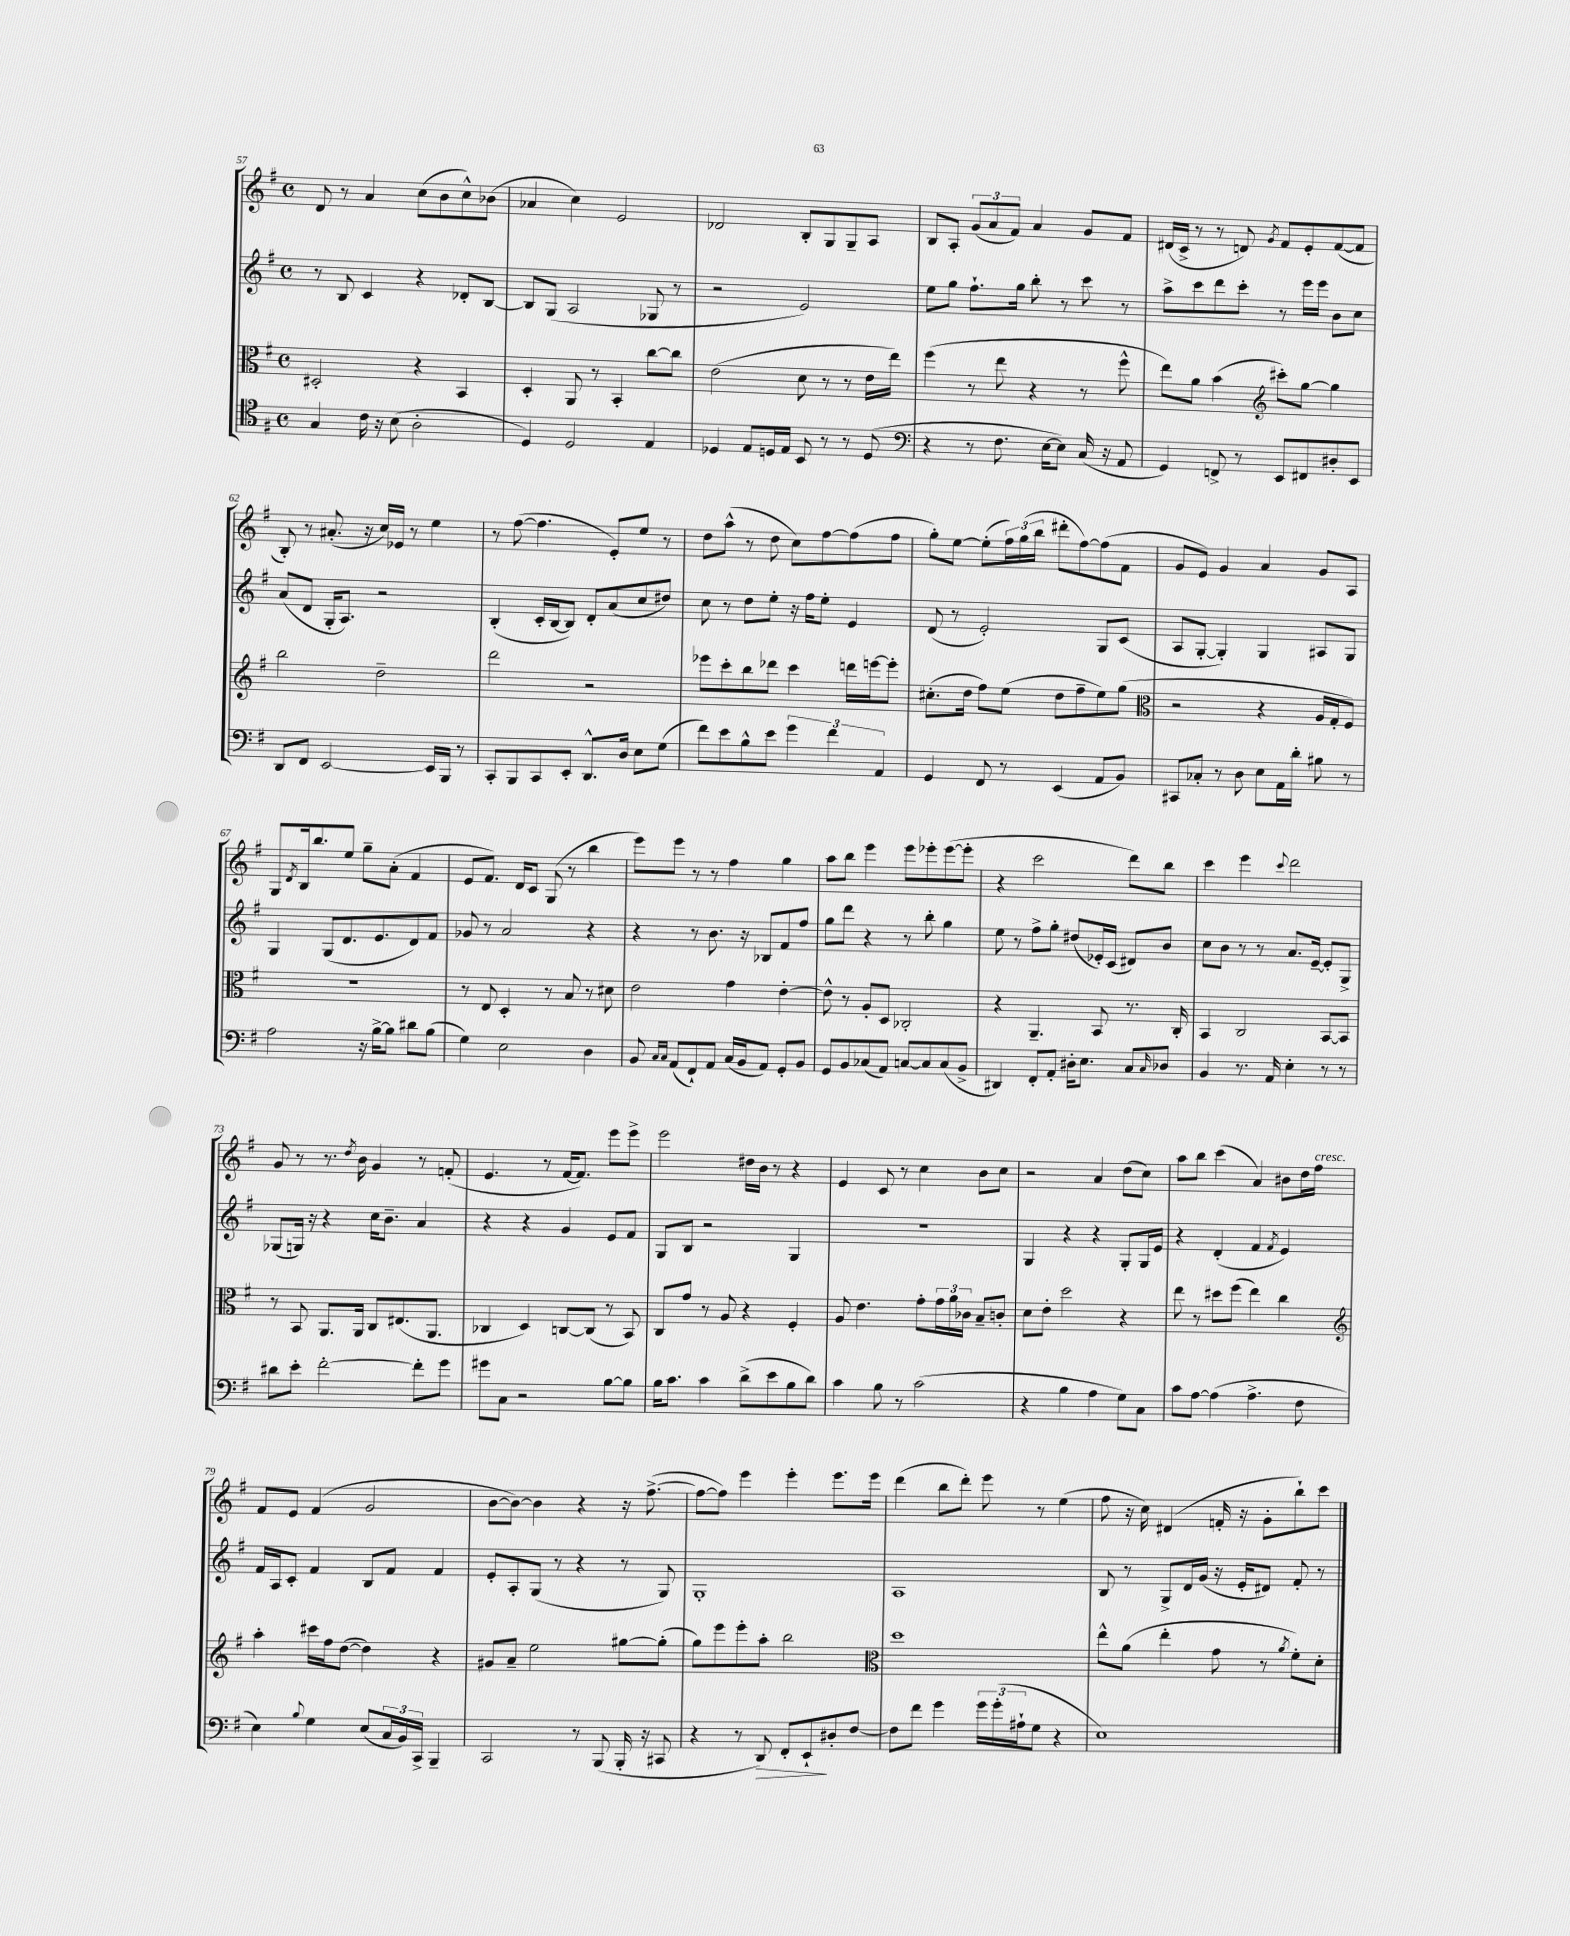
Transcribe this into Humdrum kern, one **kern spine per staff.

**kern	**kern	**kern	**kern
*staff4	*staff3	*staff2	*staff1
*clefC4	*clefC3	*clefG2	*clefG2
*k[f#]	*k[f#]	*k[f#]	*k[f#]
*M4/4	*M4/4	*M4/4	*M4/4
*met(c)	*met(c)	*met(c)	*met(c)
4G	2D#'	8r	8d
.	.	8B	8r
16c	.	4c	4a
16r	.	.	.
(8B	.	.	.
2A'	4r	4r	(8cc
.	.	.	8b
.	4BB	8d-'	8cc^^)
.	.	[8B	(8b-
=	=	=	=
4D)	4D'	8B]	4a-
.	.	(8G	.
2D	8AA	2A	4cc)
.	8r	.	.
.	4BB'	.	2e
4E	[8cc	8G-	.
.	8cc]	8r	.
=	=	=	=
4D-	(2e	2r	2d-
8E	.	.	.
16D	.	.	.
16E	.	.	.
8BB	8d	2e)	8B'
8r	8r	.	8G
8r	8r	.	8G~
(8D	16e	.	8A
.	16ee)	.	.
=	=	=	=
*clefF4	*	*	*
4r	(4ff#	8ee	8B
.	.	8gg	8A'
8r	8r	8.ff#`	(12g
.	.	.	12a
8.F#	8ee	.	.
.	.	.	12f#)
.	.	16gg	.
.	4r	8bb'	4a
[16E	.	.	.
8E])	.	8r	.
(16C	8r	8ccc	8g
16r	.	.	.
8AA	8ff#^^	8r	8f#
=	=	=	=
4GG)	8ee)	8aa^	(16d#
.	.	.	16c^
.	8a	8ccc	8r
8FF^	(4b	8ddd	8r
8r	.	8ccc'	8d)
*	*clefG2	*	*
.	.	.	8qg
8EE	8ccc#')	8r	8f#
8FF#	[8gg	16eee	8e'
.	.	16eee	.
8D#'	4gg]	8b	([8f#
8EE	.	8cc	8f#]
=	=	=	=
8DD	2bb	(8a	8B')
8FF#	.	8d	8r
[2EE	.	16G'	(8.a#'
.	.	8.A)	.
.	.	.	16r
.	2dd~	2r	16cc)
.	.	.	16e-
.	.	.	8r
16EE]	.	.	4ee
16BBB	.	.	.
8r	.	.	.
=	=	=	=
8CC'	2ddd	(4B'	8r
8BBB	.	.	([8ff#
8CC	.	16c'	4.ff#]
.	.	[16B	.
8EE'	.	8B])	.
8.DD^^	2r	8d'	.
.	.	(8a	8e')
16D	.	.	.
8E	.	8cc	8ee
(8G	.	8dd#)	8r
=	=	=	=
8f#)	8eee-	8cc	8dd
8e	8ccc'	8r	(8aa^^
8B^^	8bb	8dd	8r
8e	8ddd-	8ee'	8dd
6g	4ccc	16r	8cc)
.	.	16ff#	.
.	.	8ee'	[8ff#
6f#	.	.	.
.	16ddd	4e	(8ff#]
.	[16eee	.	.
6AA	.	.	.
.	8eee']	.	8ff#
=	=	=	=
4GG	(8.cc#'	(8d	8gg')
.	.	8r	[8ee
.	16dd	.	.
8FF#	8ff#)	2e')	(8ee']
8r	(8ee	.	24ff#)
.	.	.	(24gg
.	.	.	24bb
(4EE	8dd	.	8ddd#'
.	8ff#~	.	[8ff#)
8AA	8ee)	8G	(8ff#]
8BB)	(8gg	(8c	8f#
=	=	=	=
*	*clefC3	*	*
8CC#	2r	8A	8g
8C-'	.	[8G'	8e)
8r	.	4G'])	4g
8D	.	.	.
8E	4r	4G	4a
16AA	.	.	.
16d'	.	.	.
8B#	16A	8A#	8g
.	16G'	.	.
8r	8F#)	8G	8A
=	=	=	=
2A	1r	4G	8G
.	.	.	8qd
.	.	.	16B
.	.	.	8.bb
.	.	(8G	.
.	.	8.d	8ee
16r	.	.	8gg~
[16B^	.	8.e	.
8B]	.	.	(8a'
8d#	.	8d)	4f#
(8B	.	8f#	.
=	=	=	=
4G)	8r	8g-	8e
.	8E	8r	8.f#)
2E	4D'	2a	.
.	.	.	16d
.	.	.	8c
.	8r	.	(8G
.	8B	.	8r
4D	8r	4r	4bb
.	8d#	.	.
=	=	=	=
8BB	2e	4r	8eee)
16qqC	.	.	.
16qqC	.	.	.
(8AA	.	.	8eee
8FF#`)	.	8r	8r
8AA	.	8.b	8r
(16C	4g	.	4ff#
16BB	.	16r	.
8AA)	.	8B-	.
8GG'	[4e'	8f#	4gg
8BB	.	8ff#	.
=	=	=	=
8GG	8e^^]	8gg	8aa
8BB	8r	8ddd	8bb
(8C-	8A'	4r	4eee
8AA)	8D	.	.
[8C	2C-'	8r	8eee
8C]	.	8bb'	8eee-'
(8C	.	4gg	([8eee-
8BB^	.	.	8eee-']
=	=	=	=
4DD#)	4r	8ee	4r
.	.	8r	.
8FF#'	4.AA~	8ff#^	2ccc
8AA'	.	8gg'	.
16D#'	.	(8dd#	.
8.E	.	.	.
.	8BB	16e-')	.
.	.	(16c	.
8C	8.r	8d#)	8ddd)
16qqC	.	.	.
8D-	.	8b	8bb
.	16C'	.	.
=	=	=	=
4BB	4BB	8cc	4ccc
.	.	8b	.
8.r	2C	8r	4eee
.	.	8r	.
16AA	.	.	.
.	.	.	8qqccc
4E'	.	8.a	2ddd
.	.	[16e~	.
8r	[8BB	8e']	.
8r	8BB]	8G^	.
=	=	=	=
8d#	8r	(8G-	8g
8e'	8BB	16G)	8r
.	.	16r	.
[2f#'	8.AA	4r	8.r
.	.	.	8qdd
.	16AA	.	16b
.	8C	16cc	4g
.	.	8.b~	.
.	(8.E#	.	.
8f#']	.	4a	8r
.	8.AA	.	.
8g	.	.	(8f'
=	=	=	=
8g#	4C-	4r	4.e
8C	.	.	.
2r	4D)	4r	.
.	.	.	8r
.	[8C	4g	[16f#
.	.	.	8.f#])
.	(8C]	.	.
[8B	8r	8e	8eee
8B]	8BB)	8f#	8eee^
=	=	=	=
16B	8C	8G	2eee
8.c	.	.	.
.	8g	8B	.
4c	8r	2r	.
.	8A	.	.
(8d^	4r	.	16dd#
.	.	.	16b
8e	.	.	8r
8B	4F#'	4G	4r
8d)	.	.	.
=	=	=	=
4c	8A	1r	4e
.	4.e	.	.
8B	.	.	8c
8r	.	.	8r
(2c	8g'	.	4cc
.	24g	.	.
.	24a	.	.
.	24c-	.	.
.	8B~	.	8b
.	8c'	.	8cc
=	=	=	=
4r	8d	4G	2r
.	8e'	.	.
4B	2dd	4r	.
4A	.	4r	4a
8G)	4r	8G'	(8dd
8C	.	16G	8cc)
.	.	16e	.
=	=	=	=
8c	8ee	4r	8aa
[8A	8r	.	8bb
(4A]	8dd#	(4d'	(4ccc
.	(8ff#	.	.
4.A^	4ee)	4f#	4a)
.	.	8qf#	.
.	4cc	4e)	8b#
8F#	.	.	16dd
.	.	.	16ff#
=	=	=	=
*	*clefG2	*	*
4E)	4aa'	16f#	8f#
.	.	16A	.
.	.	8c'	8e
8qqB	.	.	.
4G	16ccc#	4f#	(4f#
.	16ff#	.	.
.	([8dd	.	.
(8E	4dd])	8B	2g
24C	.	8f#	.
24BB)	.	.	.
24CC^	.	.	.
4BBB~	4r	4f#	.
=	=	=	=
2CC	8g#	8e'	[8b
.	8a~	8A'	8b_)
.	2ee	(8G	4b]
.	.	8r	.
8r	.	4r	4r
(8BBB	.	.	.
16BBB'	[8gg#	8r	16r
16r	.	.	([8.ff#^
8CC#	(8gg#']	8G)	.
=	=	=	=
4r	8gg)	1G'	8ff#_
.	8eee	.	8ff#])
8r	8eee'	.	4eee
8DD)	8aa'	.	.
8FF#'	2bb	.	4eee'
8EE`	.	.	.
8D#'	.	.	8.eee
[8F#	.	.	.
.	.	.	16eee
=	=	=	=
*	*clefC3	*	*
8F#]	1dd	1A	(4ddd
8f#	.	.	.
4g	.	.	8bb
.	.	.	8ddd')
24g	.	.	8eee
(24g'	.	.	.
24A#`	.	.	.
8G	.	.	8r
4r	.	.	(4ee
=	=	=	=
1E)	8ee^^	8B	8ff#
.	(8a	8r	16r
.	.	.	16cc)
.	4ee'	8G^	(4d#
.	.	16d	.
.	.	(16g	.
.	8g	16r	16f'
.	.	16e'	16r
.	8r	8d#)	8g'
.	8qa	.	.
.	8f#')	8f#'	8bb`)
.	8d'	8r	8ccc
==	==	==	==
*-	*-	*-	*-
